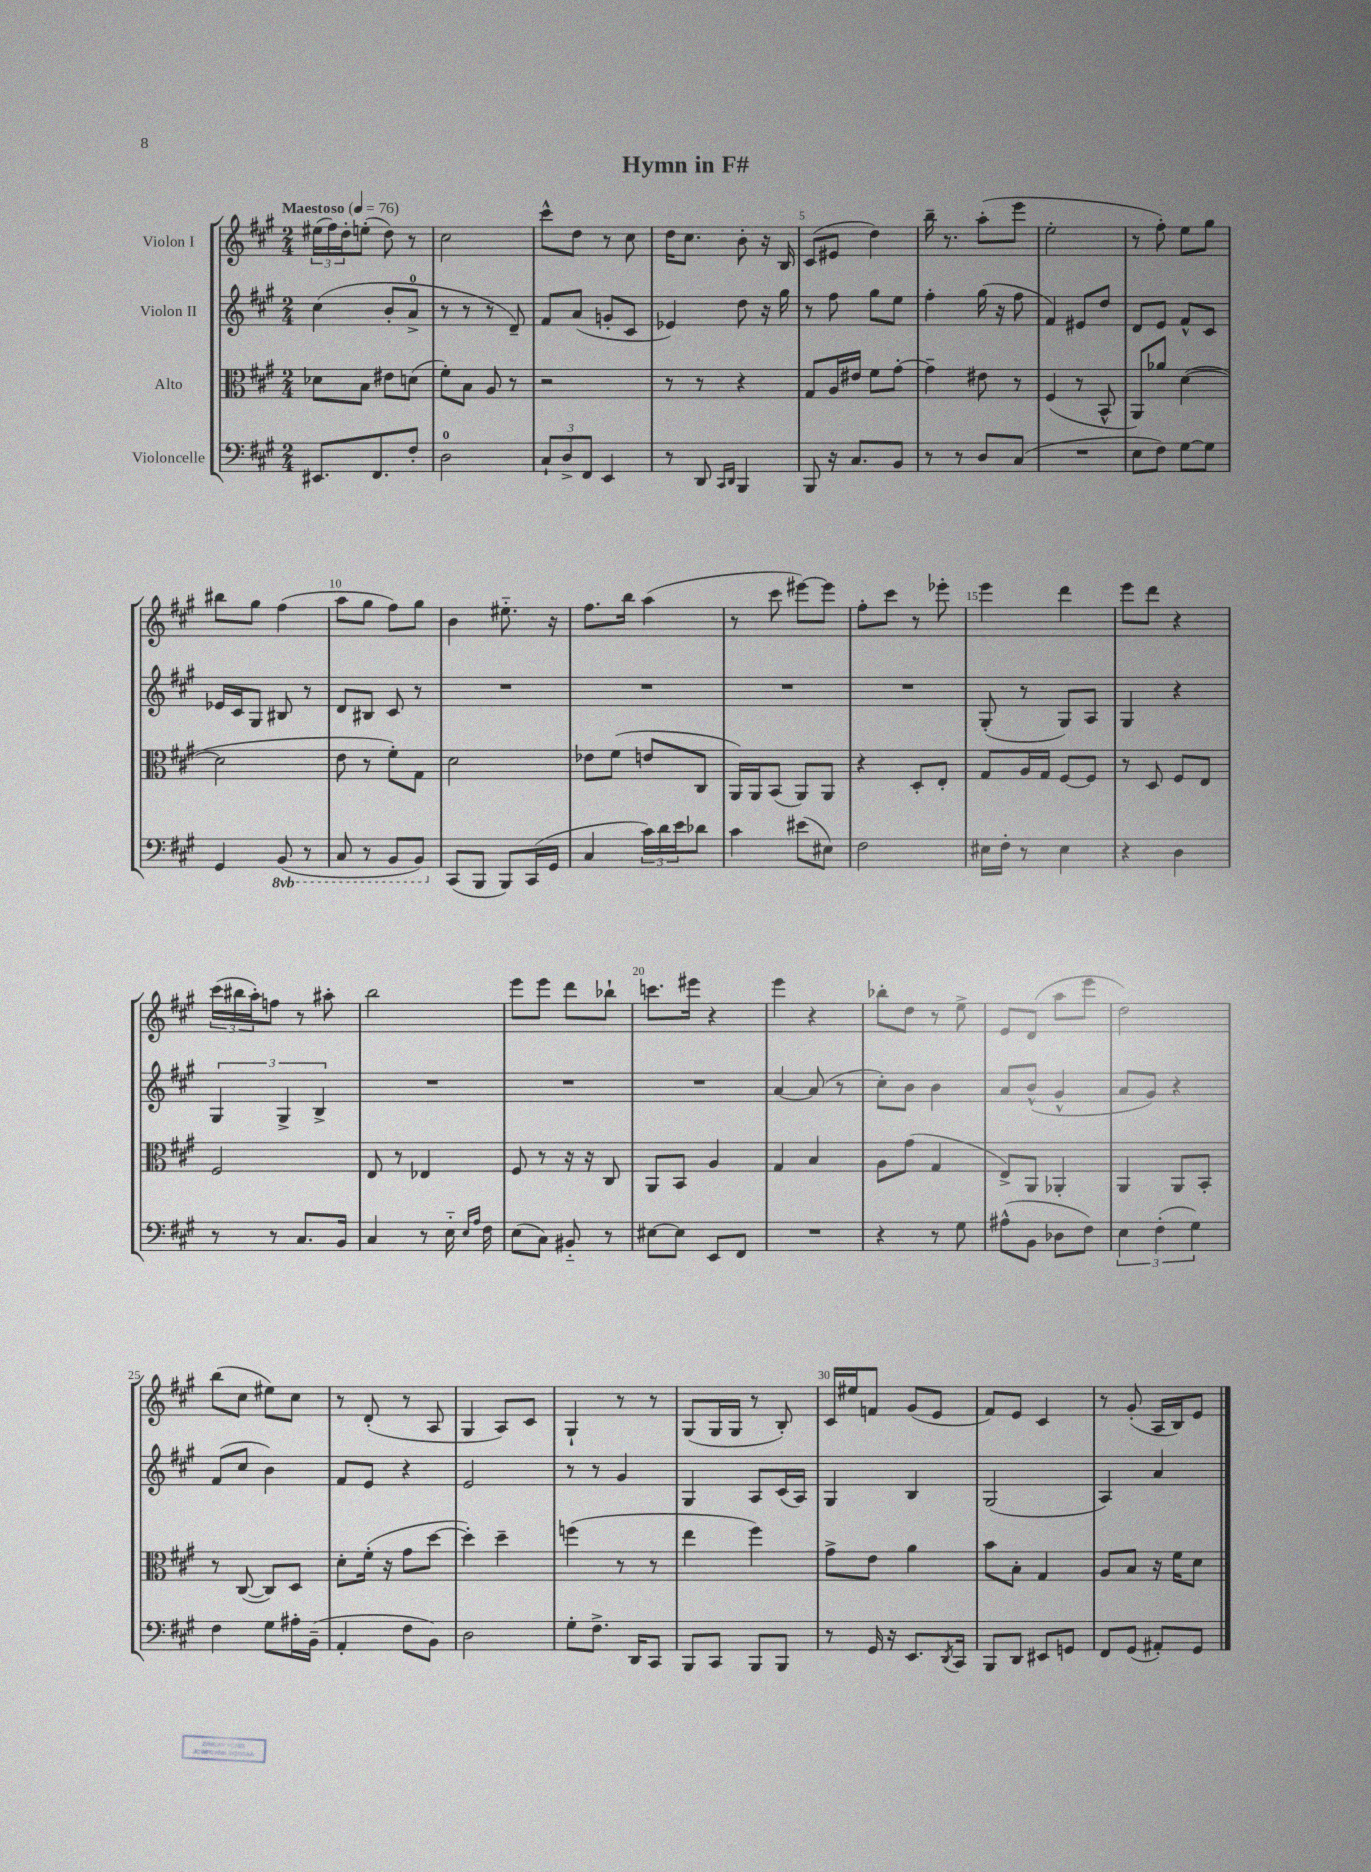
\header { title = "Hymn in F#" }
<<
\new StaffGroup <<
\new Staff = "s0" \with { instrumentName = "Violon I" } {
    \clef treble \key a \major \numericTimeSignature \time 2/4 \tempo "Maestoso" 4 = 76
    \tuplet 3/2 { eis''16( fis''16) d''16-. } e''8-.( d''8) r8 |
    cis''2 |
    cis'''8-^ d''8 r8 cis''8 |
    d''16 cis''8. b'8-. r16 b16 |
    cis'8( eis'8 d''4) |
    b''16-- r8. a''8-.( e'''8 |
    e''2-. |
    r8 fis''8-.) e''8 gis''8 |
    bis''8 gis''8 fis''4( |
    a''8 gis''8 fis''8) gis''8 |
    b'4 eis''8.-_ r16 |
    fis''8. b''16 a''4( |
    r8 cis'''8 eis'''8~) eis'''8 |
    fis''8-. cis'''8 r8 ees'''8-. |
    e'''4 d'''4 |
    e'''8 d'''8 r4 |
    \tuplet 3/2 { cis'''16( bis''16 a''16-.) } f''8 r8 ais''8-. |
    b''2 |
    e'''8 e'''8 d'''8 bes''8-! |
    c'''8. eis'''16 r4 |
    e'''4 r4 |
    bes''8-. d''8 r8 e''8-> |
    e'8 d'8( a''8 e'''8 |
    d''2) |
    b''8( cis''8 eis''8) cis''8 |
    r8 d'8-.( r8 a8 |
    gis4 a8) cis'8 |
    gis4-! r8 r8 |
    gis8( gis16 gis16 r8 b8-.) |
    cis'16 eis''16 f'8 gis'8( e'8 |
    fis'8) e'8 cis'4 |
    r8 gis'8-.( a16 b16) e'8 \bar "|." |
}
\new Staff = "s1" \with { instrumentName = "Violon II" } {
    \clef treble \key a \major \numericTimeSignature \time 2/4
    cis''4( b'8-. a'8-0-> |
    r8 r8 r8 d'8--) |
    fis'8 a'8( g'8-. cis'8 |
    ees'4) d''8 r16 gis''16 |
    r8 fis''8 gis''8 e''8 |
    fis''4-. gis''16( r16 fis''8 |
    fis'4) eis'8 d''8 |
    d'8 e'8 fis'8-^ cis'8 |
    ees'16 cis'16 gis8 bis8 r8 |
    d'8 bis8 cis'8 r8 |
    R2 |
    R2 |
    R2 |
    R2 |
    gis8-.( r8 gis8) a8 |
    gis4 r4 |
    \tuplet 3/2 { gis4 gis4-> b4-> } |
    R2 |
    R2 |
    R2 |
    a'4~ a'8( r8 |
    cis''8-.) b'8 b'4 |
    a'8 b'8-^( gis'4-^ |
    a'8 gis'8) r4 |
    fis'8( cis''8 b'4) |
    fis'8 e'8 r4 |
    e'2 |
    r8 r8 gis'4 |
    gis4 a8 cis'16( a16) |
    gis4 b4 |
    gis2( |
    a4) a'4 \bar "|." |
}
\new Staff = "s2" \with { instrumentName = "Alto" } {
    \clef alto \key a \major \numericTimeSignature \time 2/4
    des'8 b8 eis'8 d'8( |
    fis'8-.) b8 a8 r8 |
    r2 |
    r8 r8 r4 |
    gis8 a16 eis'16 fis'8 gis'8~-. |
    gis'4-- eis'8 r8 |
    fis4( r8 b,8-^ |
    a,8) aes'8 d'4~( |
    d'2 |
    e'8 r8 fis'8-.) gis8 |
    d'2 |
    ees'8 fis'8( e'8 cis8 |
    a,16) a,16 b,8( a,8) a,8 |
    r4 d8-. e8-. |
    gis8 a16 gis16 fis8~ fis8 |
    r8 d8 fis8 e8 |
    fis2 |
    e8 r8 ees4 |
    fis8 r8 r16 r16 cis8 |
    a,8 b,8 a4 |
    gis4 b4 |
    a8 gis'8( gis4 |
    e8->) a,8 aes,4-. |
    a,4 a,8 b,8-. |
    r8 cis8~( cis8) d8 |
    d'8-. fis'16-.( r16 gis'8 d''8~ |
    d''4-.) d''4-- |
    f''4( r8 r8 |
    e''4 fis''4) |
    gis'8-> e'8 a'4 |
    b'8 b8-. gis4 |
    a8 b8 r16 fis'16 d'8 \bar "|." |
}
\new Staff = "s3" \with { instrumentName = "Violoncelle" } {
    \clef bass \key a \major \numericTimeSignature \time 2/4 \set Staff.ottavationMarkups = #ottavation-simple-ordinals
    eis,8. fis,8. fis8-. |
    d2-0 |
    \tuplet 3/2 { cis8-! d8-> fis,8 } e,4 |
    r8 d,8 \grace { cis,16 d,16 } b,,4 |
    b,,8 r16 cis8. b,8 |
    r8 r8 d8 cis8( |
    R2 |
    e8 fis8) gis8~ gis8 |
    gis,4 \ottava #-1 b,,8( r8 |
    cis,8 r8 b,,8 b,,8) \ottava #0 |
    cis,8( b,,8 b,,8) cis,16( gis,16 |
    cis4 \tuplet 3/2 { cis'16) d'16 e'16 } des'8 |
    cis'4 eis'8( eis8) |
    fis2 |
    eis16 fis16-. r8 eis4 |
    r4 d4 |
    r8 r8 cis8. b,16 |
    cis4 r8 e16-_ \grace { e16 a16 } fis16 |
    e8( cis8) bis,8-_ r8 |
    eis8~ eis8 e,8 fis,8 |
    R2 |
    r4 r8 gis8 |
    ais8-^( b,8 des8 fis8) |
    \tuplet 3/2 { e4 fis4-.( gis4) } |
    fis4 gis8 ais16-. b,16--( |
    a,4-. fis8 b,8) |
    d2 |
    gis8-. fis8.-> d,16 cis,8 |
    b,,8 cis,8 b,,8 b,,8 |
    r8 gis,16 r16 e,8. \acciaccatura { d,8 } cis,16 |
    b,,8 d,8 eis,8 g,8 |
    fis,8 gis,8( ais,8-.) gis,8 \bar "|." |
}
>>
>>
\layout { \context { \Score \override BarNumber.break-visibility = ##(#f #t #t) barNumberVisibility = #(every-nth-bar-number-visible 5) } }
